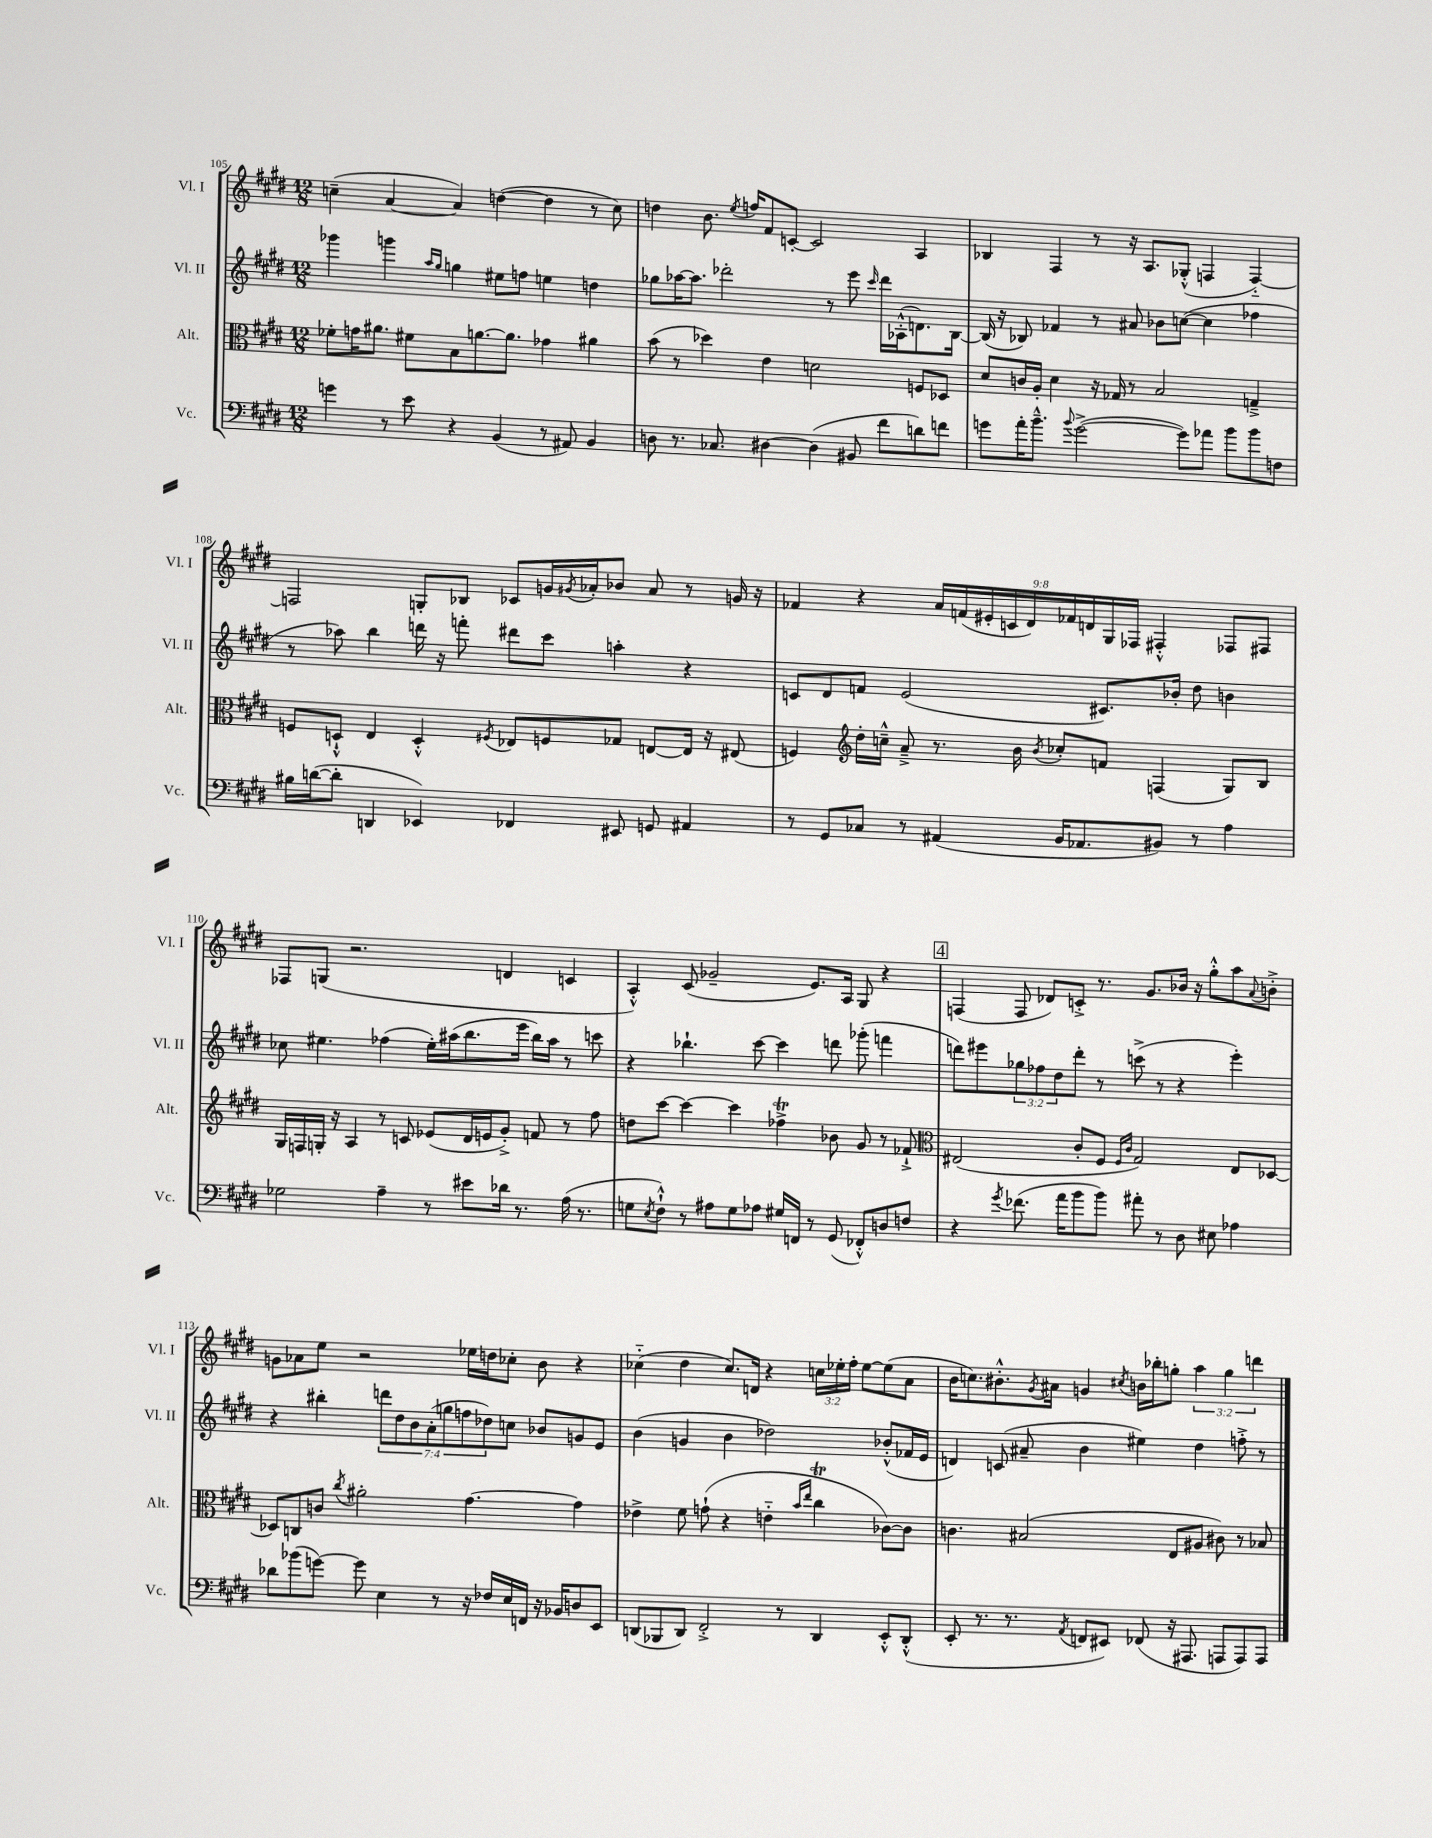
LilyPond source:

<<
\new StaffGroup <<
\new Staff = "s0" \with { instrumentName = "Vl. I" shortInstrumentName = "Vl. I" } {
    \clef treble \key e \major \numericTimeSignature \time 12/8 \override Staff.TupletNumber.text = #tuplet-number::calc-fraction-text
    c''4--( a'4~ a'4) d''4~( d''4 r8 c''8) |
    d''4 b'8. \acciaccatura { e''8 } f''16 fis'8 c'8~-. c'2 a4 |
    bes4 fis4 r8 r16 a8. ges8-.-^( f4 f4~-_) |
    f2 g8-. bes8 ces'8 g'16 \acciaccatura { gis'8 } aes'16-. bes'8 aes'8 r8 g'16 r16 |
    fes'4 r4 \tuplet 9/8 { a'16 f'16( eis'16-. c'16 dis'16) fes'16 d'16 gis16 fes16 } fis4-.-^ fes8 fis8 |
    fes8 g8( r2. d'4 c'4 |
    a4-.-^) cis'8( ges'2-- e'8.) a16 gis8 r4 |
    \mark \markup { \box "4" } f4( f8 des'8) c'8-.-> r8. gis'8. bes'16 r16 gis''8-.-^ a''8 \appoggiatura { a'8 } b'8-.-> |
    g'8 aes'8 e''8 r2 ees''16 d''16 ces''8-. b'8 r4 |
    ces''4-_( dis''4 ces''8.) d'16 r4 \tuplet 3/2 { c''16 ees''16-. fis''16-. } ees''8~ ees''8( a'8 |
    b'16 c''8.) bis'8.-.-^ \acciaccatura { gis'8 } ais'16 g'4 \acciaccatura { cis''8 } b'16 bes''16-. g''8-. \tuplet 3/2 { a''4 g''4 d'''4 } \bar "|." |
}
\new Staff = "s1" \with { instrumentName = "Vl. II" shortInstrumentName = "Vl. II" } {
    \clef treble \key e \major \numericTimeSignature \time 12/8 \override Staff.TupletNumber.text = #tuplet-number::calc-fraction-text
    ges'''4 g'''4 \grace { a''16 gis''16 } g''4 eis''8 f''8 e''4 d''4 |
    ges''8 aes''16~ aes''8. des'''2-. r8 e'''8 \grace { cis'''16 } des'''16 aes16-.-^( d'8.) b16~ |
    b16( r16 bes8) fes'4 r8 ais'8 bes'8 c''8~( c''4 fes''4 |
    r8 aes''8) b''4 d'''16 r16 f'''8-. dis'''8 cis'''8 a''4-. r4 |
    c'8 dis'8 f'8 e'2( cis'8.) bes'16-. dis''8 b'4 |
    ces''8 eis''4. fes''4( eis''16-.) ais''16( b''8. e'''16 b''16) ais''16 r8 c'''8 |
    r4 bes''4.-! cis'''8~ cis'''4 d'''8 ges'''8-.( f'''4 |
    \mark \markup { \box "4" } d'''8) eis'''8 \tuplet 3/2 { ges''8 fes''8 dis''8 } d'''8-. r8 c'''8->( r8 r4 eis'''4-.) |
    r4 bis''4-. \tuplet 7/4 { d'''8 dis''8 b'8 a'8-.( g''8 f''8 des''8) } c''8 bes'8 g'8 e'8 |
    b'4( g'4 b'4 des''2) bes'8-.-^( fes'16 e'16 |
    d'4) c'8( ais'8-- b'4 eis''4) dis''4 f''8-.-> r8 \bar "|." |
}
\new Staff = "s2" \with { instrumentName = "Alt." shortInstrumentName = "Alt." } {
    \clef alto \key e \major \numericTimeSignature \time 12/8
    fes'8-. g'16 ais'8. fis'8 b8 a'8.~ a'8. ges'4 ais'4 |
    b'8( r8 des''4) e'4 d'2 f8 des8 |
    dis'8 c'16 a16-. dis'4 r16 ges16 r8 b2 g4---> |
    f8 d8-!-^ e4 d4-.-^ \acciaccatura { fis8 } ees8 f8 ges8 e8~ e16 r16 eis8( |
    f4) \clef treble dis''16-. c''16---^ a'8---> r8. b'16 \acciaccatura { b'8 } ces''8-. f'8 f4( gis8) b8 |
    gis16 f16 g16-. r16 a4 r8 c'8 ees'8( dis'16 e'16 gis'8-.->) f'8 r8 fis''8 |
    d''8 cis'''8~ cis'''4~ cis'''4 fes''4->\trill bes'8 gis'8 r8 fes'8-!-> |
    \mark \markup { \box "4" } \clef alto eis2( cis'8-. fis8 \grace { fis16 cis'16 } gis2) eis8 des8~ |
    des8 c8 c'8 \acciaccatura { cis''8 } ais'2-. gis'4.~ gis'4 |
    ees'4-> fis'8 g'8-!( r4 e'4-_ \grace { b'16 e''16 } cis''4\trill ces'8~) ces'8 |
    c'4. bis2( e8 ais8 cis'8) r8 bes8 \bar "|." |
}
\new Staff = "s3" \with { instrumentName = "Vc." shortInstrumentName = "Vc." } {
    \clef bass \key e \major \numericTimeSignature \time 12/8
    g'4 r8 e'8 r4 b,4( r8 ais,8) b,4 |
    d8 r8. ces8. dis4~ dis4( bis,8 fis'8 d'8) f'8 |
    g'8 a'16-. b'8.---^ \appoggiatura { b'8 } g'2~->( g'8) aes'8 b'8 b'8 f8 |
    bis16 d'16~( d'8-. d,4 ees,4) fes,4 eis,8 g,8 ais,4 |
    r8 gis,8 ces8 r8 ais,4( b,16 aes,8. bis,8) r8 a4 |
    ges2 a4-- r8 eis'8 des'16 r8. a16( r8. |
    g8 \acciaccatura { e8 } fis8-!-^) r8 ais8 g8 aes8 gis16 f,16 r8 gis,8( fes,8-.-^) d8 f8 |
    \mark \markup { \box "4" } r4 \acciaccatura { gis'8 } fes'8.( a'16 b'8 b'8) ais'8-. r8 dis8 eis8 aes4 |
    des'8 bes'8( g'8~) g'8 e4 r8 r16 fes16 e16 f,16 r16 bes,16 d8 e,8 |
    d,8( bes,,8 d,8) fis,2-.-> r8 d,4 e,8-.-^ d,8-.-^( |
    e,8-. r8. r8. \acciaccatura { a,8 } f,8 eis,8) fes,8( r16 ais,,8. a,,8 a,,8) a,,8 \bar "|." |
}
>>
>>
\layout { \context { \Score currentBarNumber = #105 } }
